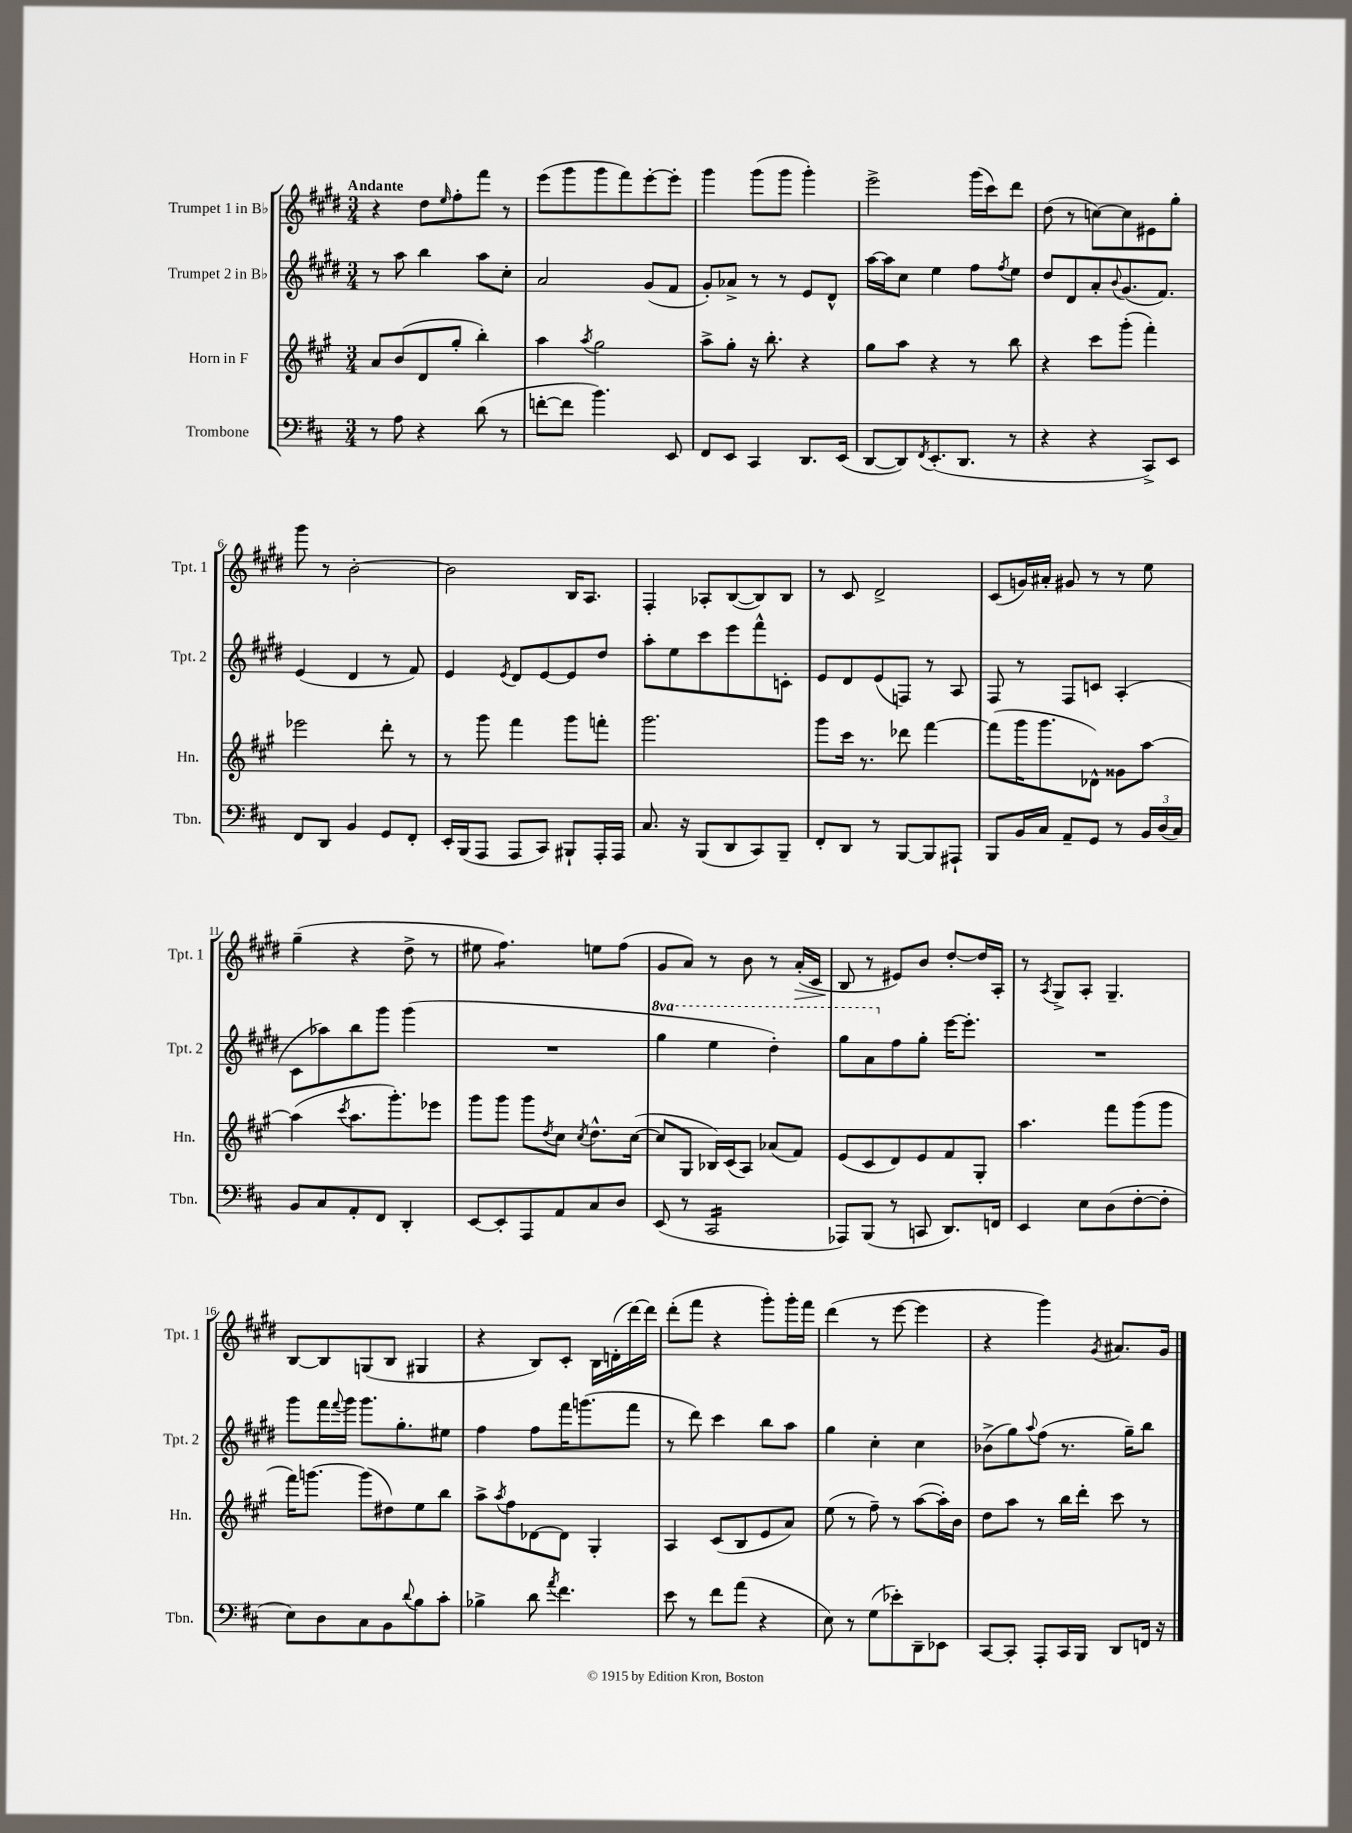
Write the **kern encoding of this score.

**kern	**kern	**kern	**kern
*staff4	*staff3	*staff2	*staff1
*clefF4	*clefG2	*clefG2	*clefG2
*k[f#c#]	*k[f#c#g#]	*k[f#c#g#d#]	*k[f#c#g#d#]
*M3/4	*M3/4	*M3/4	*M3/4
8r	8a	8r	4r
8A	(8b	8aa	.
4r	8d	4bb	8dd#
.	.	.	16qqee
.	8gg#'	.	8ff#'
(8d	4bb')	8aa	8fff#
8r	.	8cc#'	8r
=	=	=	=
[8f'	4aa	2a	(8eee
8f]	.	.	8ggg#
.	8qaa	.	.
4.b)	2gg#	.	8ggg#
.	.	.	8fff#)
.	.	(8g#	[8eee'
8EE	.	8f#	8eee']
=	=	=	=
8FF#	8aa^	8g#')	4ggg#
8EE	8gg#'	8a-^	.
4CC#	16r	8r	(8ggg#
.	8.bb'	.	.
.	.	8r	8ggg#
8.DD	4r	8e	4ggg#')
.	.	8d#^^	.
(16EE	.	.	.
=	=	=	=
[8DD	8gg#	[16aa	2eee^
.	.	16aa]	.
8DD])	8aa	8cc#	.
8qFF#	.	.	.
(8.EE'	4r	4ee	.
8.DD	.	.	.
.	8r	8ff#	(16ggg#
.	.	.	16ccc#)
.	.	8qff#	.
8r	8bb	8ee	8ddd#
=	=	=	=
4r	4r	8dd#	(8dd#
.	.	8d#	8r
4r	8ccc#	8a'	[8cc)
.	.	8qqb	.
.	(8ggg#'	(8.g#	8cc]
8CC#^)	4fff#')	.	8e#
.	.	8.f#)	.
8EE	.	.	8gg#'
=	=	=	=
8FF#	2eee-	(4e	8ggg#
8DD	.	.	8r
4BB	.	4d#	[2b'
8GG	8ddd'	8r	.
8FF#'	8r	8f#)	.
=	=	=	=
16EE'	8r	4e	2b]
(16BBB	.	.	.
8AAA	8ggg#	.	.
.	.	8qe	.
8AAA	4fff#	8d#	.
8CC#)	.	[8e	.
8BBB#`	8ggg#	8e]	16B
.	.	.	8.A
16AAA'	8fff'	8dd#	.
16AAA	.	.	.
=	=	=	=
8.C#	2.ggg#	8aa'	4F#'
.	.	8ee	.
16r	.	.	.
(8BBB	.	8ccc#	8A-'
8DD	.	8eee	([8B
8CC#)	.	8fff#^^	8B])
8BBB~	.	8c'	8B
=	=	=	=
8FF#'	8ggg#	8e	8r
8DD	16ccc#	8d#	8c#
.	8.r	.	.
8r	.	(8e	2d#^
[8BBB	8ddd-	8F)	.
8BBB]	[4fff#	8r	.
8AAA#`	.	8A	.
=	=	=	=
8BBB	(8fff#]	8F#	(8c#
16BB	16ggg#	8r	16g)
16C#	8.ggg#	.	16a#'
8AA~	.	8F#	8g#
8GG	8d-^^)	8c	8r
8r	8g##	(4A'	8r
24BB	[8aa	.	8ee
(24D	.	.	.
24C#)	.	.	.
=	=	=	=
8BB	(4aa]	8c#	(4gg#~
8C#	.	8aa-)	.
.	8qccc#	.	.
8AA'	8.aa	8bb	4r
8FF#	.	8ggg#	.
.	8.ggg#')	.	.
4DD'	.	(4ggg#	8dd#^
.	8eee-	.	8r
=	=	=	=
[8EE	8ggg#	2.r	8ee#
8EE']	8ggg#	.	4.ff#)
8AAA	8ggg#	.	.
.	8qdd	.	.
8AA	8cc#	.	.
.	8qcc#	.	.
8C#	8.dd^^	.	8ee
8D	.	.	(8ff#
.	([16cc#	.	.
=	=	=	=
(8EE	8cc#]	4ggg#	8g#
8r	8G#	.	8a)
2CC#	16B-)	4eee	8r
.	(16c#	.	.
.	8A)	.	8b
.	(8a-	4ddd#')	8r
.	8f#)	.	(16a'
.	.	.	16c#
=	=	=	=
8AAA-)	(8e	8ggg#	8B
(8BBB	8c#	8aa	8r
8r	8d)	8ff#	8e#)
8CC	8e	8gg#'	8b
8.DD)	8f#	[16eee	[8dd#'
.	.	8.eee']	.
.	8G#'	.	16dd#]
16FF	.	.	16A'
=	=	=	=
4EE	4.aa	2.r	8r
.	.	.	8qA
.	.	.	8G#^
8E	.	.	8A'
(8D	8fff#	.	4.G#~
[8F#'	(8ggg#	.	.
8F#']	8ggg#	.	.
=	=	=	=
8E)	16fff#)	8ggg#	[8B
.	[8.ggg	.	.
8D	.	16fff#	8B]
.	.	8qqfff#	.
.	.	16ggg#	.
8C#	(8ggg]	8.ggg#	(8G
8BB	8dd#)	.	8B
.	.	8.gg#'	.
8qqd	.	.	.
8B	8ee	.	4G#
8c#'	8bb	8ee#	.
=	=	=	=
4B-^	8aa^	4ff#	4r
.	8qaa	.	.
.	8ff#	.	.
8d	[8d-	8ff#	8B)
8qa	.	.	.
4.f#	8d-]	16fff#	8c#'
.	.	(8.ggg	.
.	4G#'	.	16B
.	.	.	(16d'
.	.	8fff#	[16ddd#)
.	.	.	16ddd#]
=	=	=	=
8e	4A	8r	(8ddd#'
8r	.	8ddd#)	8fff#
8f#	(8c#	4ccc#	4r
(8a	8B	.	.
4r	8e	8bb	8ggg#')
.	8a)	8aa	16ggg#'
.	.	.	16fff#
=	=	=	=
8E)	(8ee	4gg#	(4ddd#
8r	8r	.	.
(8G	8ff#~)	4cc#'	8r
8e-')	8r	.	[8eee
8DD~	([8aa	4cc#	4eee]
8EE-	16aa'])	.	.
.	16b	.	.
=	=	=	=
[8CC#	8dd	(8b-^	4r
8CC#']	8aa	8gg#)	.
.	.	8qqaa	.
8AAA'	8r	(8ff#	4ggg#)
16CC#	16bb	8.r	.
16BBB	16ddd'	.	.
.	.	.	8qg#
8DD	8ccc#	.	8.a#
.	.	16gg#~)	.
16FF	8r	8bb	.
16r	.	.	16g#
==	==	==	==
*-	*-	*-	*-
